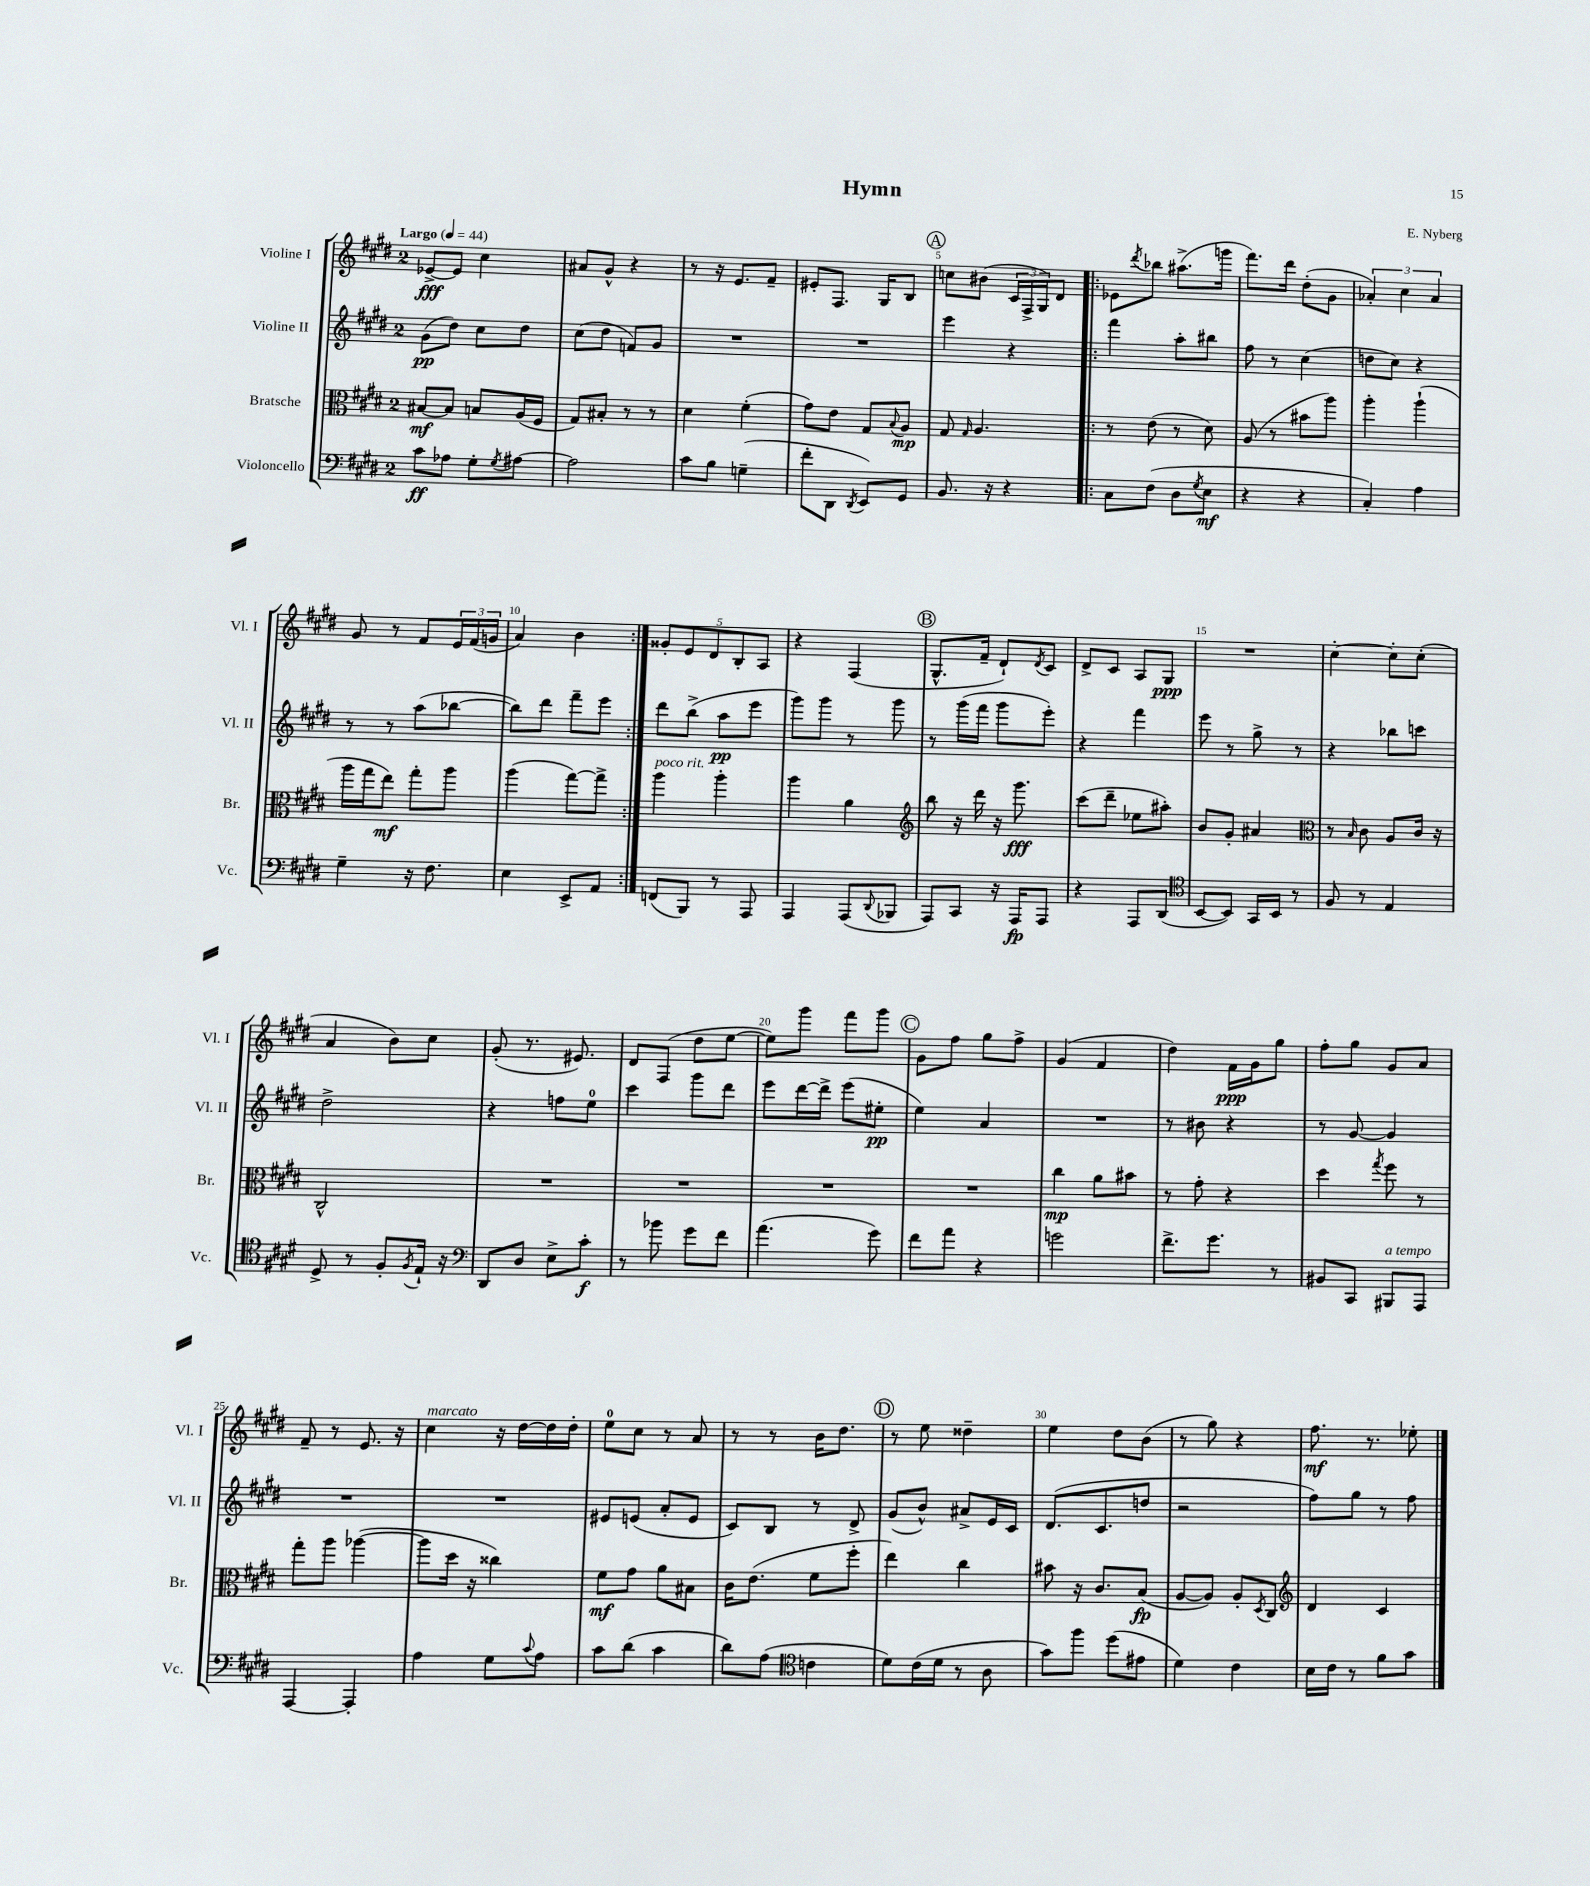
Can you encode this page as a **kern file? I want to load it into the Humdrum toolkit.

**kern	**dynam	**kern	**dynam	**kern	**dynam	**kern	**dynam
*part4	*part4	*part3	*part3	*part2	*part2	*part1	*part1
*staff4	*staff4	*staff3	*staff3	*staff2	*staff2	*staff1	*staff1
*I"Violoncello	*	*I"Bratsche	*	*I"Violine II	*	*I"Violine I	*
*I'Vc.	*	*I'Br.	*	*I'Vl. II	*	*I'Vl. I	*
*clefF4	*	*clefC3	*	*clefG2	*	*clefG2	*
*k[f#c#g#d#]	*	*k[f#c#g#d#]	*	*k[f#c#g#d#]	*	*k[f#c#g#d#]	*
*M2/4	*	*M2/4	*	*M2/4	*	*M2/4	*
*MM44	*	*MM44	*	*MM44	*	*MM44	*
=1	=1	=1	=1	=1	=1	=1	=1
!	!	!	!	!	!	!LO:TX:a:B:t=Largo	!
8c#\L	ff	[8B#X/L	mf	(8g#\L	pp	[8e-X^/L	fff
8A-X\J	.	8B#/J]	.	8dd#\J)	.	8e-/J]	.
8G#'\L	.	8Bn/L	.	8cc#\L	.	4cc#\	.
8qG#/	.	.	.	.	.	.	.
[8A#X\J	.	(16A/L	.	8dd#\J	.	.	.
.	.	16F#/JJ	.	.	.	.	.
=2	=2	=2	=2	=2	=2	=2	=2
2A#\]	.	8G#/L)	.	(8cc#\L	.	8a#X/L	.
.	.	8B#X'/J	.	8dd#\J	.	8g#^^/J	.
.	.	8r	.	8fn/L)	.	4r	.
.	.	8r	.	8g#/J	.	.	.
=3	=3	=3	=3	=3	=3	=3	=3
8c#\L	.	4d#\	.	2r	.	8r	.
8B\J	.	.	.	.	.	16r	.
.	.	.	.	.	.	8.e/L	.
(4Gn~\	.	(4f#'\	.	.	.	.	.
.	.	.	.	.	.	8f#~/J	.
=4	=4	=4	=4	=4	=4	=4	=4
8f#'\L	.	8g#\L)	.	2r	.	8e#X'/L	.
8DD#\J	.	8e\J	.	.	.	8.F#/J	.
8qDD#/	.	.	.	.	.	.	.
8EE/L)	.	8G#/L	.	.	.	.	.
.	.	.	.	.	.	16G#/KL	.
.	.	8qqB/	.	.	.	.	.
8GG#/J	.	8A/J	mp	.	.	8B/J	.
!!LO:REH:place=s1:t=A
=5	=5	=5	=5	=5	=5	=5	=5
8.BB/	.	8G#/	.	4eee\	.	8ccn\L	.
.	.	16qqG#/	.	.	.	.	.
.	.	4.A/	.	.	.	(8b#X\J	.
16r	.	.	.	.	.	.	.
4r	.	.	.	4r	.	24c#/LL	.
.	.	.	.	.	.	24F#^/	.
.	.	.	.	.	.	24G#/J)	.
.	.	.	.	.	.	8d#/J	.
=6!|:	=6!|:	=6!|:	=6!|:	=6!|:	=6!|:	=6!|:	=6!|:
8C#\L	.	8r	.	4fff#\	.	8e-X\L	.
.	.	.	.	.	.	8qddd#/	.
(8F#\J	.	(8e\	.	.	.	8bb-X\J	.
8D#\L	.	8r	.	8aa'\L	.	(8.aa#X^\L	.
8qG#/	.	.	.	.	.	.	.
8E\J	mf	8d#\)	.	8bb#X\J	.	.	.
.	.	.	.	.	.	16gggn\Jk	.
=7	=7	=7	=7	=7	=7	=7	=7
4r	.	(8A/	.	8ff#\	.	8.fff#\L)	.
.	.	8r	.	8r	.	.	.
.	.	.	.	.	.	16ddd#\Jk	.
4r	.	8b#X\L	.	(4cc#\	.	(8dd#'\L	.
.	.	8aa\J)	.	.	.	8g#\J	.
=8	=8	=8	=8	=8	=8	=8	=8
4C#'/)	.	4aa'\	.	8ddn\L	.	6a-X'/)	.
.	.	.	.	8cc#\J)	.	.	.
.	.	.	.	.	.	6cc#\	.
4A\	.	(4aa`\	.	4r	.	.	.
.	.	.	.	.	.	6a-/	.
!!LO:LB:g=z
=9	=9	=9	=9	=9	=9	=9	=9
4G#~\	.	16aa\LL	.	8r	.	8g#/	.
.	.	16gg#\J	.	.	.	.	.
.	.	8ee\J)	mf	8r	.	8r	.
16r	.	8gg#'\L	.	(8aa\L	.	8f#/L	.
8.F#\	.	.	.	.	.	.	.
.	.	8aa\J	.	[8bb-X\J	.	24e/L	.
.	.	.	.	.	.	(24f#/	.
.	.	.	.	.	.	24gn/JJ	.
=10	=10	=10	=10	=10	=10	=10	=10
4E\	.	(4aa\	.	8bb-\L])	.	4a/)	.
.	.	.	.	8ddd#\J	.	.	.
8EE^/L	.	[8gg#\L)	.	8fff#~\L	.	4b\	.
8AA/J	.	8gg#^\J]	.	8eee\J	.	.	.
=11:|!	=11:|!	=11:|!	=11:|!	=11:|!	=11:|!	=11:|!	=11:|!
!	!	!LO:TX:a:i:t=poco rit.	!	!	!	!	!
(8FFn/L	.	4aa\	.	8ddd#\L	.	10g##X'/L	.
.	.	.	.	.	.	10e/	.
8BBB/J)	.	.	.	(8bb^\J	.	.	.
.	.	.	.	.	.	10d#/	.
8r	.	4aa'\	.	8aa\L	pp	.	.
.	.	.	.	.	.	10B'/	.
8AAA/	.	.	.	8eee\J	.	.	.
.	.	.	.	.	.	10A/J	.
=12	=12	=12	=12	=12	=12	=12	=12
4AAA/	.	4aa\	.	8ggg#\L)	.	4r	.
.	.	.	.	8ggg#\J	.	.	.
(8AAA/L	.	4a\	.	8r	.	(4F#/	.
8qqDD#/	.	.	.	.	.	.	.
8BBB-X/J	.	.	.	8ggg#\	.	.	.
!!LO:REH:place=s1:t=B
=13	=13	=13	=13	=13	=13	=13	=13
*	*	*clefG2	*	*	*	*	*
8AAA/L)	.	8bb\	.	8r	.	8.G#^^/L	.
8CC#/J	.	16r	.	(16ggg#\LL	.	.	.
.	.	16ddd#\	.	16fff#\JJ	.	16f#~/Jk	.
16r	.	16r	.	8ggg#\L	.	8d#`/L)	.
16AAA/KL	fp	8.ggg#\	fff	.	.	.	.
.	.	.	.	.	.	8qd#/	.
8AAA/J	.	.	.	8eee'\J)	.	8c#/J	.
=14	=14	=14	=14	=14	=14	=14	=14
4r	.	(8ccc#\L	.	4r	.	8d#^/L	.
.	.	8ddd#~\J	.	.	.	8c#/J	.
8AAA/L	.	8ee-X\L	.	4fff#\	.	8A/L	.
(8DD#/J	.	8aa#X'\J)	.	.	.	8G#/J	ppp
=15	=15	=15	=15	=15	=15	=15	=15
*clefC4	*	*	*	*	*	*	*
[8BB/L	.	8b/L	.	8eee\	.	2r	.
8BB/J])	.	8g#'/J	.	8r	.	.	.
16GG#/LL	.	4a#X/	.	8gg#^\	.	.	.
16BB/JJ	.	.	.	.	.	.	.
8r	.	.	.	8r	.	.	.
=16	=16	=16	=16	=16	=16	=16	=16
*	*	*clefC3	*	*	*	*	*
8F#/	.	8r	.	4r	.	[4cc#'\	.
.	.	16qqB/	.	.	.	.	.
8r	.	8c#\	.	.	.	.	.
4E/	.	8A/L	.	8bb-X\L	.	8cc#'\L]	.
.	.	16c#/Jk	.	8cccn\J	.	(8cc#'\J	.
.	.	16r	.	.	.	.	.
!!LO:LB:g=z
=17	=17	=17	=17	=17	=17	=17	=17
8D#^/	.	2C#^^/	.	2dd#^\	.	4a/	.
8r	.	.	.	.	.	.	.
8F#'/L	.	.	.	.	.	8b\L)	.
8qF#/	.	.	.	.	.	.	.
16E`/Jk	.	.	.	.	.	8cc#\J	.
16r	.	.	.	.	.	.	.
=18	=18	=18	=18	=18	=18	=18	=18
*clefF4	*	*	*	*	*	*	*
8DD#/L	.	2r	.	4r	.	(8g#'/	.
8D#/J	.	.	.	.	.	8.r	.
8E^\L	.	.	.	8ffn\L	.	.	.
.	.	.	.	.	.	8.e#X/)	.
8c#'\J	f	.	.	8ee\J	.	.	.
=19	=19	=19	=19	=19	=19	=19	=19
8r	.	2r	.	4ccc#\	.	8d#/L	.
8b-X\	.	.	.	.	.	(8F#/J	.
8g#\L	.	.	.	8ggg#\L	.	8dd#\L	.
8f#\J	.	.	.	8ddd#\J	.	[8ee\J	.
=20	=20	=20	=20	=20	=20	=20	=20
(4.a\	.	2r	.	8eee\L	.	8ee\L])	.
.	.	.	.	[16ddd#\L	.	8ggg#\J	.
.	.	.	.	16ddd#^\JJ]	.	.	.
.	.	.	.	(8eee\L	.	8fff#\L	.
8g#\)	.	.	.	8ee#X'\J	pp	8ggg#\J	.
!!LO:REH:place=s1:t=C
=21	=21	=21	=21	=21	=21	=21	=21
8f#\L	.	2r	.	4ee\)	.	8g#\L	.
8a\J	.	.	.	.	.	8ff#\J	.
4r	.	.	.	4a/	.	8gg#\L	.
.	.	.	.	.	.	8ff#^\J	.
=22	=22	=22	=22	=22	=22	=22	=22
2gn\	.	4cc#\	mp	2r	.	(4g#/	.
.	.	8a\L	.	.	.	4f#/	.
.	.	8b#X\J	.	.	.	.	.
=23	=23	=23	=23	=23	=23	=23	=23
8.f#^\L	.	8r	.	8r	.	4dd#\)	.
.	.	8g#'\	.	8b#X\	.	.	.
8.g#\J	.	.	.	.	.	.	.
.	.	4r	.	4r	.	16f#\LL	ppp
.	.	.	.	.	.	16g#\J	.
8r	.	.	.	.	.	8gg#\J	.
=24	=24	=24	=24	=24	=24	=24	=24
8BB#X/L	.	4dd#\	.	8r	.	8ff#'\L	.
8CC#/J	.	.	.	[8g#/	.	8gg#\J	.
.	.	8qgg#/	.	.	.	.	.
!LO:TX:a:i:t=a tempo	!	!	!	!	!	!	!
8BBB#X/L	.	8ff#\	.	4g#/]	.	8g#/L	.
8AAA/J	.	8r	.	.	.	8a/J	.
!!LO:LB:g=z
=25	=25	=25	=25	=25	=25	=25	=25
[4AAA/	.	8gg#'\L	.	2r	.	8f#~/	.
.	.	8aa\J	.	.	.	8r	.
4AAA'/]	.	([4aa-X\	.	.	.	8.e/	.
.	.	.	.	.	.	16r	.
=26	=26	=26	=26	=26	=26	=26	=26
!	!	!	!	!	!	!LO:TX:a:i:t=marcato	!
4A\	.	8aa-\L]	.	2r	.	4cc#\	.
.	.	16dd#\Jk	.	.	.	.	.
.	.	16r	.	.	.	.	.
8G#\L	.	4cc##X\)	.	.	.	16r	.
.	.	.	.	.	.	[16dd#\LL	.
8qqc#/	.	.	.	.	.	.	.
8A\J	.	.	.	.	.	16dd#\]	.
.	.	.	.	.	.	16dd#'\JJ	.
=27	=27	=27	=27	=27	=27	=27	=27
8c#\L	.	8f#\L	mf	8e#X/L	.	8ee\L	.
(8d#\J	.	8g#\J	.	(8en/J	.	8cc#\J	.
4c#\	.	8a\L	.	8a'/L	.	8r	.
.	.	8B#X\J	.	8e/J	.	8a/	.
=28	=28	=28	=28	=28	=28	=28	=28
8d#\L)	.	16c#\KL	.	8c#/L)	.	8r	.
.	.	(8.e\J	.	.	.	.	.
(8A\J	.	.	.	8B/J	.	8r	.
*clefC4	*	*	*	*	*	*	*
4cn\	.	8f#\L	.	8r	.	16b\KL	.
.	.	.	.	.	.	8.dd#\J	.
.	.	8ff#'\J	.	8d#^/	.	.	.
!!LO:REH:place=s1:t=D
=29	=29	=29	=29	=29	=29	=29	=29
8d#\L)	.	4ee\)	.	(8g#/L	.	8r	.
(16c#\L	.	.	.	8b^^/J)	.	8ee\	.
16d#\JJ	.	.	.	.	.	.	.
8r	.	4cc#\	.	8a#X^/L	.	4dd##X~\	.
8A\	.	.	.	16e/L	.	.	.
.	.	.	.	16c#/JJ	.	.	.
=30	=30	=30	=30	=30	=30	=30	=30
8g#\L)	.	8b#X\	.	(8.d#/L	.	4ee\	.
8ff#\J	.	16r	.	.	.	.	.
.	.	8.c#/L	.	8.c#/	.	.	.
(8dd#\L	.	.	.	.	.	8dd#\L	.
8e#X\J	.	(8B/J	fp	8ddn/J	.	(8b\J	.
=31	=31	=31	=31	=31	=31	=31	=31
4d#\)	.	[8A/L	.	2r	.	8r	.
.	.	8A/J])	.	.	.	8gg#\)	.
4c#\	.	8A'/L	.	.	.	4r	.
.	.	8qD#/	.	.	.	.	.
.	.	8C#/J	.	.	.	.	.
=32	=32	=32	=32	=32	=32	=32	=32
*	*	*clefG2	*	*	*	*	*
16B\LL	.	4d#/	.	8ff#\L)	.	8.ff#\	mf
16c#\JJ	.	.	.	.	.	.	.
8r	.	.	.	8gg#\J	.	.	.
.	.	.	.	.	.	8.r	.
8f#\L	.	4c#/	.	8r	.	.	.
8g#\J	.	.	.	8ff#\	.	8ee-X'\	.
==	==	==	==	==	==	==	==
*-	*-	*-	*-	*-	*-	*-	*-
